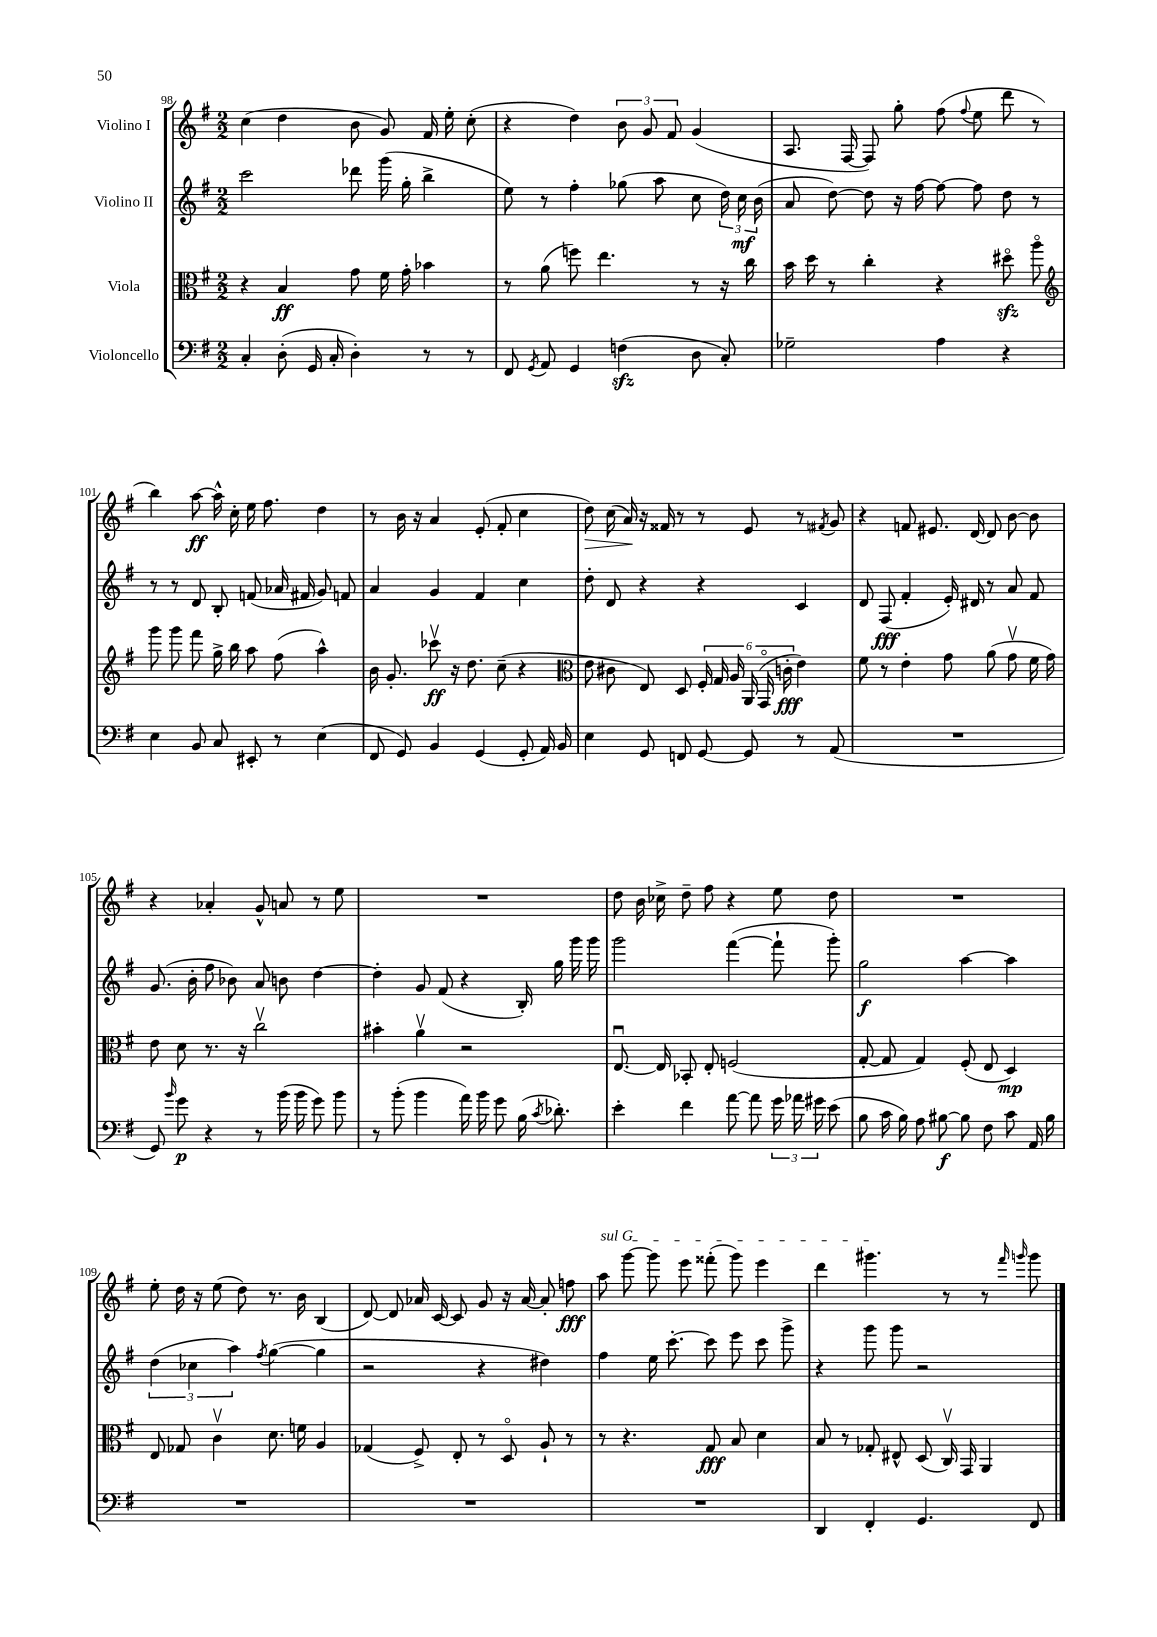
<<
\new StaffGroup <<
\new Staff = "s0" \with { instrumentName = "Violino I" } {
    \clef treble \key g \major \numericTimeSignature \time 2/2
    \autoBeamOff c''4( d''4 b'8 g'8) fis'16 e''16-. c''8-.( |
    r4 d''4) \tuplet 3/2 { b'8 g'8 fis'8 } g'4( |
    a8. fis16~ fis8) g''8-. fis''8( \appoggiatura { fis''8 } e''8 d'''8 r8 |
    b''4) a''8~\ff a''16-^ c''16-. e''16 fis''8. d''4 |
    r8 b'16 r16 a'4 e'8-.( fis'8-. c''4 |
    d''8\>) c''16( a'16\!) r16 fisis'16 r8 r8 e'8 r8 \acciaccatura { fis'8 } g'8 |
    r4 f'8 eis'8. d'16~ d'8 b'8~ b'8 |
    r4 aes'4-. g'8-^ a'8 r8 e''8 |
    R1 |
    d''8 b'16 ces''16-> d''8-- fis''8 r4 e''8 d''8 |
    R1 |
    e''8-. d''16 r16 e''8( d''8) r8. b'16 b4( |
    d'8~) d'8 aes'16 c'16~ c'8 g'8 r16 aes'16~ aes'8-. f''8\fff |
    \once \override TextSpanner.bound-details.left.text = \markup { \italic "sul G" } a''8\startTextSpan g'''8~ g'''8 e'''8 fisis'''8-.( g'''8) e'''4 |
    d'''4 gis'''4.\stopTextSpan r8 r8 \grace { fis'''16 g'''16 } g'''8 \bar "|." |
}
\new Staff = "s1" \with { instrumentName = "Violino II" } {
    \clef treble \key g \major \numericTimeSignature \time 2/2
    \autoBeamOff c'''2 des'''8 g'''16( g''16-. b''4-> |
    e''8) r8 fis''4-. ges''8( a''8 c''8 \tuplet 3/2 { d''16) c''16\mf b'16( } |
    a'8 d''8~) d''8 r16 fis''16~ fis''8~ fis''8 d''8 r8 |
    r8 r8 d'8 b8-. f'8( aes'16 fis'16 g'8) f'8 |
    a'4 g'4 fis'4 c''4 |
    d''8-. d'8 r4 r4 c'4 |
    d'8 fis8\fff( fis'4-. e'16-.) dis'16 r8 a'8 fis'8 |
    g'8.( b'16-. fis''8 bes'8) a'8 b'8 d''4~ |
    d''4-. g'8 fis'8( r4 b16-.) g''16 g'''16 g'''16 |
    g'''2 fis'''4~( fis'''8-! g'''8-.) |
    g''2\f a''4~ a''4 |
    \tuplet 3/2 { d''4( ces''4 a''4) } \acciaccatura { fis''8 } g''4~( g''4 |
    r2 r4 dis''4) |
    fis''4 e''16 c'''8.~-. c'''8 e'''8 c'''8 g'''8-> |
    r4 g'''8 g'''8 r2 \bar "|." |
}
\new Staff = "s2" \with { instrumentName = "Viola" } {
    \clef alto \key g \major \numericTimeSignature \time 2/2
    \autoBeamOff r4 b4\ff g'8 fis'16 g'16-. bes'4 |
    r8 a'8( f''8) e''4. r8 r16 c''16 |
    b'16 d''16 r8 c''4-. r4 dis''8\flageolet\sfz a''8\flageolet |
    \clef treble g'''8 g'''8 fis'''8 g''16-> b''16 a''8 fis''8( a''4-^) |
    b'16 g'8.-. ces'''8\upbow\ff r16 d''8. c''8--( r4 |
    \clef alto e'8 cis'8 e8) d8 \tuplet 6/4 { fis16-. g16 a16 a,16( g,16\flageolet c'16-.\fff } e'4) |
    fis'8 r8 e'4-. g'8 a'8( g'8\upbow fis'16 g'16) |
    e'8 d'8 r8. r16 c''2\upbow |
    bis'4-. a'4\upbow r2 |
    e8.~\downbow e16 bes,8-. e8-. f2( |
    g8~-. g8 g4) fis8-.( e8 d4\mp) |
    e8 ges8 c'4\upbow d'8. f'16 a4 |
    ges4( fis8->) e8-. r8 d8\flageolet a8-! r8 |
    r8 r4. g8\fff b8 d'4 |
    b8 r8 ges8-. eis8-^ d8( c16\upbow) g,16 a,4 \bar "|." |
}
\new Staff = "s3" \with { instrumentName = "Violoncello" } {
    \clef bass \key g \major \numericTimeSignature \time 2/2
    \autoBeamOff c4-. d8-.( g,16 c16-. d4-.) r8 r8 |
    fis,8 \acciaccatura { g,8 } a,8 g,4 f4\sfz( d8 c8-.) |
    ges2-- a4 r4 |
    e4 b,8 c8 eis,8-. r8 e4( |
    fis,8 g,8) b,4 g,4( g,8-. a,16) b,16 |
    e4 g,8 f,8 g,8~ g,8 r8 a,8( |
    R1 |
    g,8) \grace { b'16 } g'8\p r4 r8 b'16( b'16 g'8) b'8 |
    r8 b'8-.( b'4 a'16) b'16 g'8 b16( \acciaccatura { c'8 } des'8.-.) |
    e'4-. fis'4 a'8~ a'8 \tuplet 3/2 { g'16 aes'16 gis'16 } e'8( |
    b8 c'16 b16) a8 bis8~\f bis8 fis8 c'8 a,16 bis16 |
    R1 |
    R1 |
    R1 |
    d,4 fis,4-. g,4. fis,8 \bar "|." |
}
>>
>>
\layout { \context { \Score currentBarNumber = #98 } }
